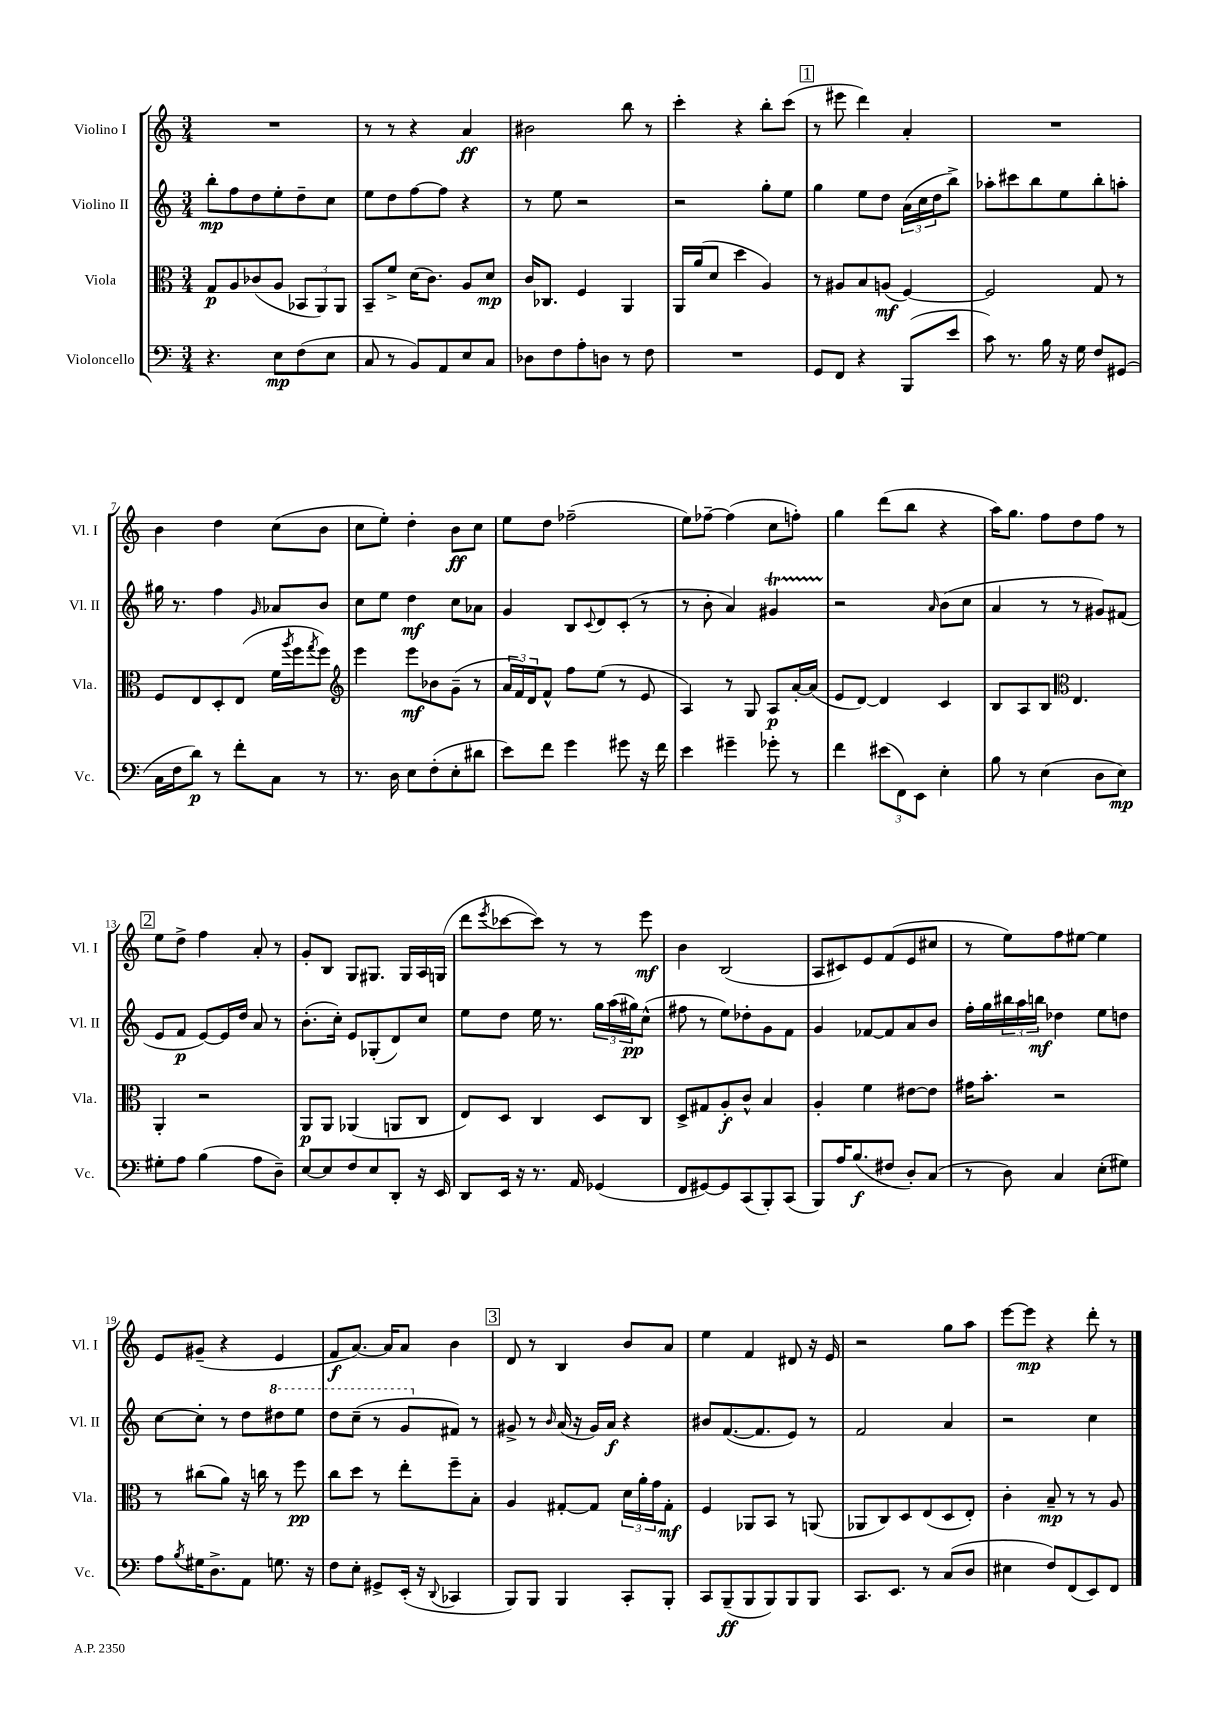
<<
\new StaffGroup <<
\new Staff = "s0" \with { instrumentName = "Violino I" shortInstrumentName = "Vl. I" } {
    \clef treble \key c \major \numericTimeSignature \time 3/4
    R2. |
    r8 r8 r4 a'4\ff |
    bis'2 b''8 r8 |
    c'''4-. r4 b''8-. c'''8( |
    \mark \markup { \box "1" } r8 eis'''8 d'''4) a'4-. |
    R2. |
    b'4 d''4 c''8( b'8 |
    c''8 e''8-.) d''4-. b'8\ff c''8 |
    e''8 d''8 fes''2--( |
    e''8) fes''8~-- fes''4( c''8 f''8-.) |
    g''4 d'''8( b''8 r4 |
    a''16) g''8. f''8 d''8 f''8 r8 |
    \mark \markup { \box "2" } e''8 d''8-> f''4 a'8-. r8 |
    g'8-. b8 g8 gis8. gis16 a16 g16( |
    d'''8 \acciaccatura { e'''8 } ces'''8~ ces'''8) r8 r8 e'''8\mf |
    b'4 b2( |
    a8 cis'8) e'8 f'8( e'8 cis''8 |
    r8 e''8) f''8 eis''8~ eis''4 |
    e'8 gis'8--( r4 e'4 |
    f'8\f a'8.~) a'16 a'8 b'4 |
    \mark \markup { \box "3" } d'8 r8 b4 b'8 a'8 |
    e''4 f'4 dis'8 r16 e'16 |
    r2 g''8 a''8 |
    e'''8~ e'''8\mp r4 d'''8-. r8 \bar "|." |
}
\new Staff = "s1" \with { instrumentName = "Violino II" shortInstrumentName = "Vl. II" } {
    \clef treble \key c \major \numericTimeSignature \time 3/4
    b''8-.\mp f''8 d''8 e''8-. d''8-- c''8 |
    e''8 d''8 f''8~ f''8 r4 |
    r8 e''8 r2 |
    r2 g''8-. e''8 |
    \mark \markup { \box "1" } g''4 e''8 d''8 \tuplet 3/2 { a'16( c''16 d''16 } b''8->) |
    aes''8-. cis'''8 b''8 e''8 b''8-. a''8-. |
    gis''16 r8. f''4 \grace { g'16 } aes'8 b'8 |
    c''8 e''8 d''4\mf c''8 aes'8 |
    g'4 b8 \appoggiatura { c'8 } d'8 c'8-.( r8 |
    r8 b'8-. a'4) gis'4\startTrillSpan |
    r2\stopTrillSpan \grace { a'16 } b'8( c''8 |
    a'4 r8 r8 gis'8) fis'8( |
    \mark \markup { \box "2" } e'8 f'8\p e'8~) e'16 d''16 a'8 r8 |
    b'8.-.( c''16-.) e'8 ges8-.( d'8) c''8 |
    e''8 d''8 e''16 r8. \tuplet 3/2 { g''16 a''16( gis''16\pp) } c''8-^( |
    fis''8 r8 e''8) des''8-. g'8 f'8 |
    g'4 fes'8~ fes'8 a'8 b'8 |
    f''16-. g''16 \tuplet 3/2 { bis''16 a''16 b''16\mf } des''4 e''8 d''8 |
    c''8~ c''8-. r8 d''8 \ottava #1 dis'''8 e'''8 |
    d'''8 c'''8--( r8 g''8 \ottava #0 fis'8) r8 |
    \mark \markup { \box "3" } gis'8-> r8 \grace { b'16 } a'16( r16 gis'16) a'16\f r4 |
    bis'8 f'8.~( f'8. e'8) r8 |
    f'2 a'4 |
    r2 c''4 \bar "|." |
}
\new Staff = "s2" \with { instrumentName = "Viola" shortInstrumentName = "Vla." } {
    \clef alto \key c \major \numericTimeSignature \time 3/4
    g8\p a8 ces'8( a8 \tuplet 3/2 { bes,8 a,8) a,8 } |
    b,8-- f'8-> d'16( c'8.) a8 d'8\mp |
    c'16 ces8. f4 a,4 |
    a,16 a'16( d'8 d''4 a4) |
    \mark \markup { \box "1" } r8 ais8 b8 a8\mf( f4~) |
    f2 g8 r8 |
    f8 e8 d8-. e8( f'16 \acciaccatura { a''8 } f''16 \acciaccatura { g''8 } f''8) |
    \clef treble e'''4 e'''8\mf bes'8 g'8--( r8 |
    \tuplet 3/2 { a'16 f'16) d'16 } f'8-^ f''8 e''8( r8 e'8 |
    a4) r8 g8 a8\p a'16~-. a'16( |
    e'8 d'8~) d'4 c'4 |
    b8 a8 b8 \clef alto e4. |
    \mark \markup { \box "2" } a,4-. r2 |
    a,8\p a,8 aes,4( a,8 c8 |
    e8) d8 c4 d8 c8 |
    d8-> gis8 a8-.\f c'8-^ b4 |
    a4-. f'4 eis'8~ eis'8 |
    gis'16 b'8.-. r2 |
    r8 cis''8( a'8) r16 c''16 r8 f''8\pp |
    c''8 d''8 r8 e''8-. f''8-- b8-. |
    \mark \markup { \box "3" } a4 gis8~-. gis8 \tuplet 3/2 { d'16 a'16-. g'16 } gis8-.\mf |
    f4 aes,8 b,8 r8 a,8( |
    aes,8 c8) d8 e8( d8 e8-.) |
    c'4-. b8--\mp r8 r8 a8 \bar "|." |
}
\new Staff = "s3" \with { instrumentName = "Violoncello" shortInstrumentName = "Vc." } {
    \clef bass \key c \major \numericTimeSignature \time 3/4
    r4. e8\mp f8( e8 |
    c8 r8 b,8) a,8 e8 c8 |
    des8 f8 a8-. d8 r8 f8 |
    R2. |
    \mark \markup { \box "1" } g,8 f,8 r4 b,,8( e'8 |
    c'8) r8. b16 r16 g16 f8 gis,8( |
    c16 f16 d'8\p) r8 f'8-. c8 r8 |
    r8. d16 e8 f8-.( e8-. dis'8 |
    e'8) f'8 g'4 gis'8 r16 f'16 |
    e'4 gis'4-- ges'8-. r8 |
    f'4 \tuplet 3/2 { eis'8( f,8) e,8 } e4-. |
    b8 r8 e4( d8 e8\mp) |
    \mark \markup { \box "2" } gis8-. a8 b4( a8 d8--) |
    e8~ e8 f8 e8 d,8-. r16 e,16 |
    d,8 e,16 r16 r8. a,16 ges,4( |
    f,8 gis,8~) gis,8 c,8( b,,8-.) c,8( |
    b,,8) a16 b8.\f( fis8 d8-.) c8( |
    r8 d8) c4 e8-.( gis8) |
    a8 \acciaccatura { b8 } gis16 d8.-> a,8 g8. r16 |
    f8 e8-. gis,8-> e,16-.( r16 \appoggiatura { d,8 } ces,4 |
    \mark \markup { \box "3" } b,,8) b,,8 b,,4 c,8-. b,,8-. |
    c,8 b,,8--\ff( b,,8 b,,8) b,,8 b,,8 |
    c,8. e,8. r8 c8( d8 |
    eis4 f8) f,8( e,8) f,8 \bar "|." |
}
>>
>>
